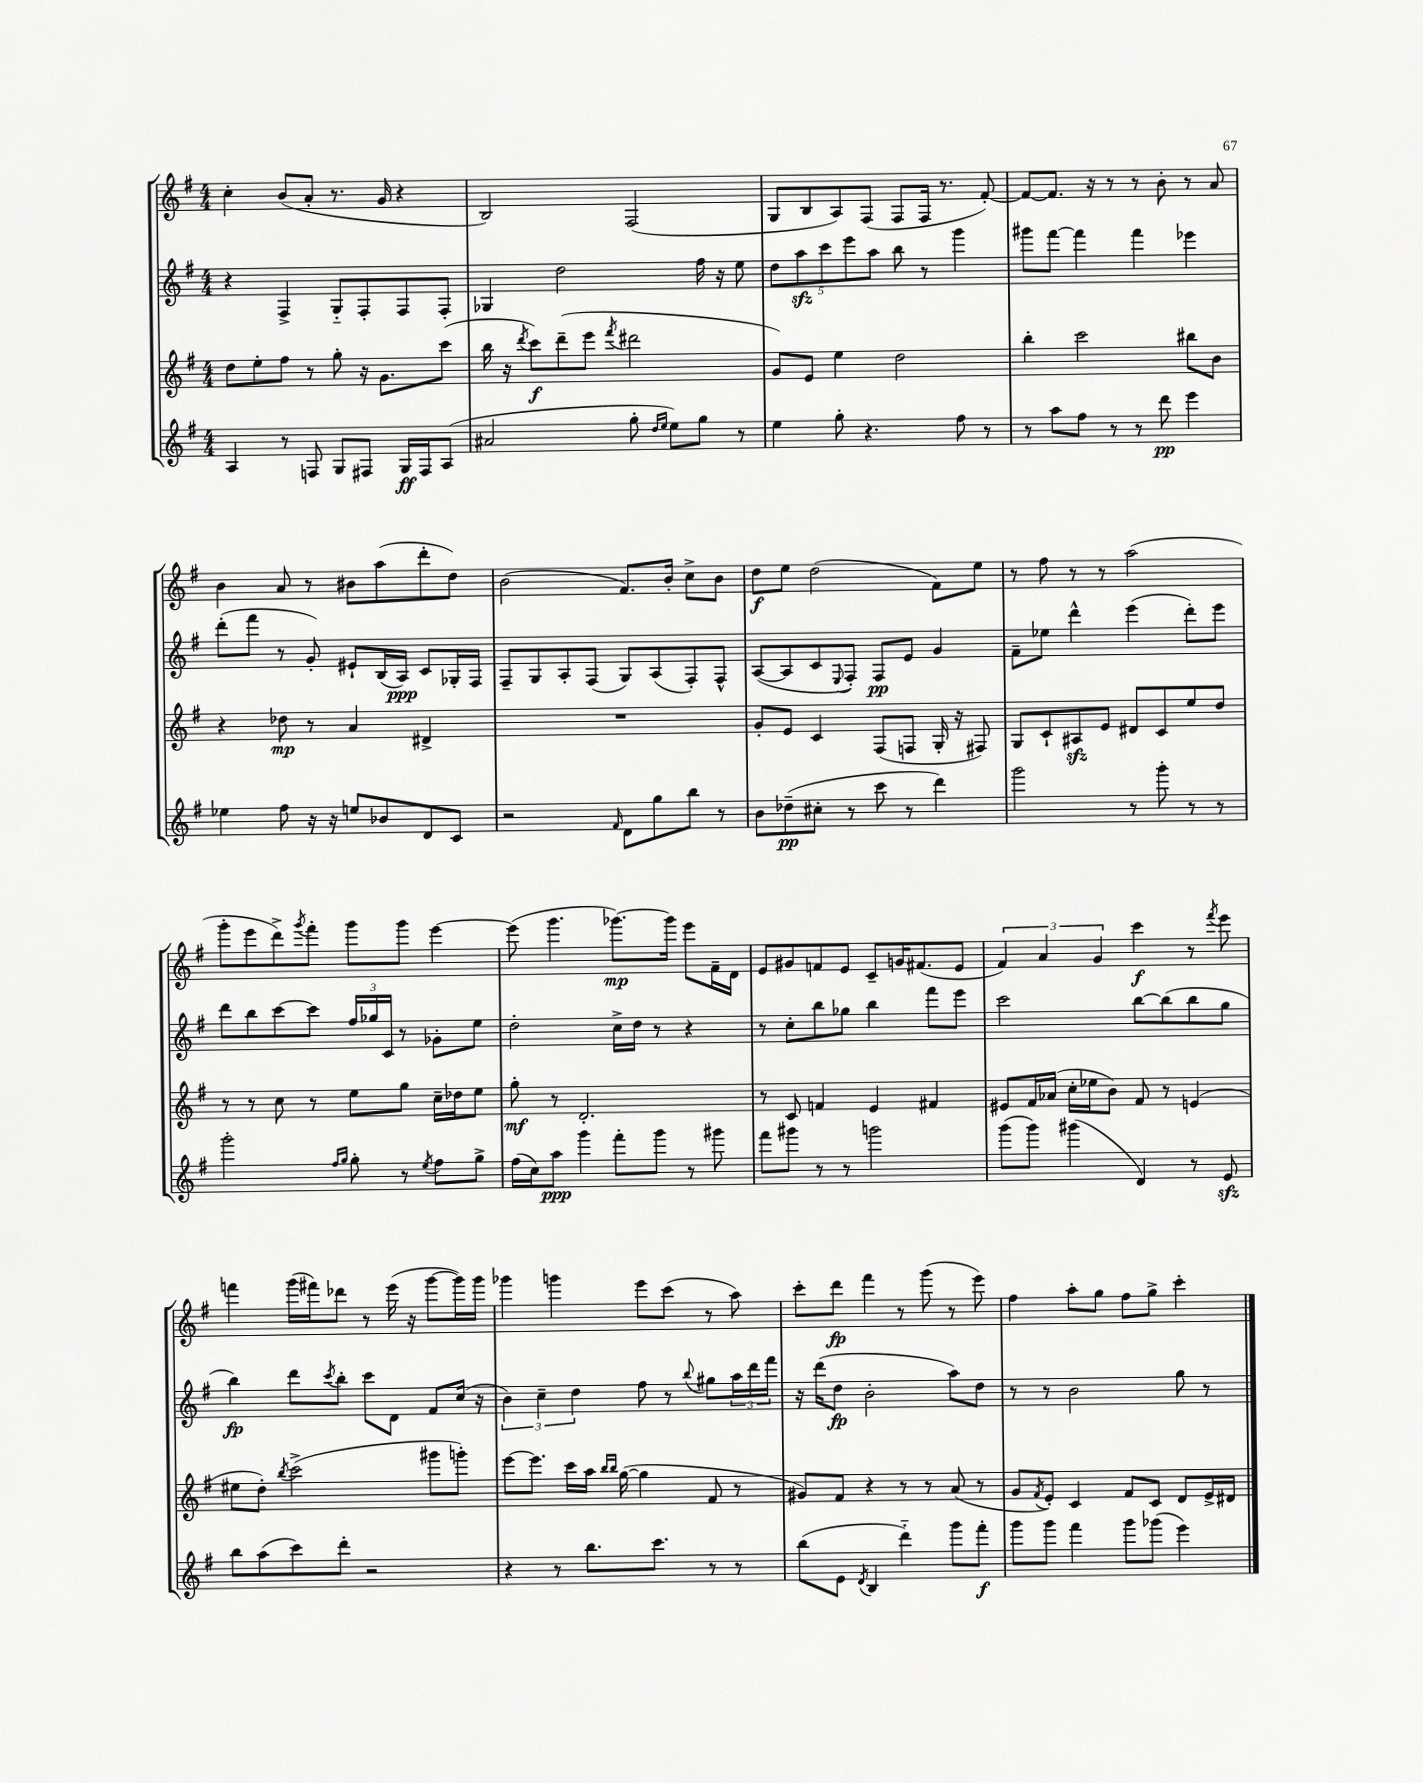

**kern	**dynam	**kern	**dynam	**kern	**dynam	**kern	**dynam
*part4	*part4	*part3	*part3	*part2	*part2	*part1	*part1
*staff4	*staff4	*staff3	*staff3	*staff2	*staff2	*staff1	*staff1
*clefG2	*	*clefG2	*	*clefG2	*	*clefG2	*
*k[f#]	*	*k[f#]	*	*k[f#]	*	*k[f#]	*
*M4/4	*	*M4/4	*	*M4/4	*	*M4/4	*
=2	=2	=2	=2	=2	=2	=2	=2
4A/	.	8dd\L	.	4r	.	4cc'\	.
.	.	8ee'\	.	.	.	.	.
8r	.	8ff#\J	.	4F#^/	.	(8b/L	.
8Fn/	.	8r	.	.	.	8a'/J	.
8G/L	.	8gg'\	.	8G/L	.	8.r	.
8F#X/J	.	16r	.	8F#'/	.	.	.
.	.	8.g\L	.	.	.	16g/	.
16G/LL	ff	.	.	8F#/	.	4r	.
16F#/J	.	.	.	.	.	.	.
(8A/J	.	(8ccc\J	.	8F#'/J	.	.	.
=3	=3	=3	=3	=3	=3	=3	=3
2a#X/	.	16bb\	.	4G-X/	.	2B/)	.
.	.	16r	.	.	.	.	.
.	.	8qddd/	.	.	.	.	.
.	.	8ccc\L)	f	.	.	.	.
.	.	(8ddd~\	.	2dd\	.	.	.
.	.	8eee\J	.	.	.	.	.
.	.	8qfff#/	.	.	.	.	.
8gg'\	.	2ddd#X\	.	.	.	(2F#/	.
16qqdd/LL	.	.	.	.	.	.	.
16qqee/JJ	.	.	.	.	.	.	.
8ee\L)	.	.	.	.	.	.	.
8gg\J	.	.	.	16ff#\	.	.	.
.	.	.	.	16r	.	.	.
8r	.	.	.	8ee\	.	.	.
=4	=4	=4	=4	=4	=4	=4	=4
4ee\	.	8g/L)	.	10dd\L	.	8G/L	.
.	.	.	.	10aazz\	.	.	.
.	.	8e/J	.	.	.	8B/	.
.	.	.	.	10ccc\	.	.	.
8gg'\	.	4ee\	.	.	.	8A/)	.
.	.	.	.	10eee\	.	.	.
4.r	.	.	.	.	.	(8F#/J	.
.	.	.	.	10aa\J	.	.	.
.	.	2dd\	.	8bb\	.	8F#/L	.
.	.	.	.	8r	.	16F#/Jk	.
.	.	.	.	.	.	8.r	.
8ff#\	.	.	.	4ggg\	.	.	.
8r	.	.	.	.	.	[8f#'/)	.
=5	=5	=5	=5	=5	=5	=5	=5
8r	.	4bb'\	.	8ggg#X\L	.	8f#/L_	.
8aa\L	.	.	.	[8fff#\J	.	8.f#/J]	.
8ff#\J	.	2ccc\	.	4fff#\]	.	.	.
.	.	.	.	.	.	16r	.
8r	.	.	.	.	.	8r	.
8r	.	.	.	4fff#\	.	8r	.
8ddd\	pp	.	.	.	.	8b'\	.
4eee\	.	8bb#X\L	.	4eee-X\	.	8r	.
.	.	8b\J	.	.	.	8a/	.
!!LO:LB:g=z
=6	=6	=6	=6	=6	=6	=6	=6
4ee-X\	.	4r	.	(8ddd'\L	.	4b\	.
.	.	.	.	8fff#\J	.	.	.
8ff#\	.	8dd-X\	mp	8r	.	8a/	.
16r	.	8r	.	8g'/)	.	8r	.
16r	.	.	.	.	.	.	.
8een/L	.	4a/	.	8e#X`/L	.	8b#X\L	.
8b-X/	.	.	.	(16B/L	.	(8aa\	.
.	.	.	.	16A/JJ)	ppp	.	.
8d/	.	4d#X^/	.	8c/L	.	8ddd'\	.
8c/J	.	.	.	16G-X'/L	.	8dd\J)	.
.	.	.	.	16F#/JJ	.	.	.
=7	=7	=7	=7	=7	=7	=7	=7
2r	.	1r	.	8F#~/L	.	(2b\	.
.	.	.	.	8G/	.	.	.
.	.	.	.	8A'/	.	.	.
.	.	.	.	(8F#/J	.	.	.
16qqf#/	.	.	.	.	.	.	.
8d\L	.	.	.	8G/L)	.	8.f#/L)	.
8gg\	.	.	.	(8A/	.	.	.
.	.	.	.	.	.	16b'/Jk	.
8bb\J	.	.	.	8F#'/)	.	8cc^\L	.
8r	.	.	.	8F#^^/J	.	8b\J	.
=8	=8	=8	=8	=8	=8	=8	=8
8b\L	.	8g'/L	.	([8A/L	.	8dd\L	f
(8dd-X~\	pp	8e/J	.	8A/]	.	8ee\J	.
8cc#X'\J	.	4c/	.	8c/	.	(2dd\	.
.	.	.	.	8qqE/	.	.	.
8r	.	.	.	8F#'/J)	.	.	.
8ccc\	.	(8F#/L	.	8F#/L	pp	.	.
8r	.	8Fn/J	.	8e/J	.	.	.
4ddd\)	.	16G'/	.	4g/	.	8f#\L)	.
.	.	16r	.	.	.	.	.
.	.	8F#X/)	.	.	.	8ee\J	.
=9	=9	=9	=9	=9	=9	=9	=9
2ggg\	.	8G/L	.	8f#~\L	.	8r	.
.	.	8c`/	.	8ee-X\J	.	8ff#\	.
.	.	8A#Xzz/	.	4ddd^^\	.	8r	.
.	.	8e/J	.	.	.	8r	.
8r	.	8d#X/L	.	(4eee\	.	(2aa\	.
8ggg'\	.	8c/	.	.	.	.	.
8r	.	8ee/	.	8ddd'\L)	.	.	.
8r	.	8dd/J	.	8eee\J	.	.	.
!!LO:LB:g=z
=10	=10	=10	=10	=10	=10	=10	=10
2ggg'\	.	8r	.	8ddd\L	.	8ggg'\L	.
.	.	8r	.	8bb\	.	8eee\	.
.	.	8cc\	.	[8ccc\	.	8ddd^\)	.
.	.	.	.	.	.	8qggg/	.
.	.	8r	.	8ccc\J]	.	8fff#'\J	.
16qqff#/LL	.	.	.	.	.	.	.
16qqgg/JJ	.	.	.	.	.	.	.
8gg'\	.	8ee\L	.	24ff#/LL	.	8ggg\L	.
.	.	.	.	24gg-X/	.	.	.
.	.	.	.	24c/JJ	.	.	.
8r	.	8gg\J	.	8r	.	8ggg\J	.
8qee/	.	.	.	.	.	.	.
8ff#\L	.	16cc~\LL	.	8g-X'\L	.	[4eee\	.
.	.	16dd-X\J	.	.	.	.	.
8gg^\J	.	8ee\J	.	8ee\J	.	.	.
=11	=11	=11	=11	=11	=11	=11	=11
(16ff#\LL	.	8gg'\	mf	2dd'\	.	(8eee\]	.
16cc\J)	.	.	.	.	.	.	.
8aa\J	ppp	8r	.	.	.	4.ggg\	.
4ggg\	.	2.d'/	.	.	.	.	.
8fff#'\L	.	.	.	16cc^\LL	.	[8.ggg-X\L)	mp
.	.	.	.	16dd\JJ	.	.	.
8ggg\J	.	.	.	8r	.	.	.
.	.	.	.	.	.	16ggg-\Jk]	.
8r	.	.	.	4r	.	8eee\L	.
8ggg#X\	.	.	.	.	.	16f#~\L	.
.	.	.	.	.	.	16d\JJ	.
=12	=12	=12	=12	=12	=12	=12	=12
8fff#\L	.	8r	.	8r	.	8e/L	.
8ggg#X\J	.	8c/	.	8cc'\L	.	8g#X/	.
8r	.	4fn/	.	8bb\	.	8fn/	.
8r	.	.	.	8gg-X\J	.	8e/J	.
2gggn\	.	4e/	.	4bb\	.	8c~/L	.
.	.	.	.	.	.	16gn/K	.
.	.	.	.	.	.	(8.f#X/	.
.	.	4f#X/	.	8fff#\L	.	.	.
.	.	.	.	8eee\J	.	8e/J	.
=13	=13	=13	=13	=13	=13	=13	=13
(8ggg\L	.	8e#X/L	.	2ccc\	.	6f#/)	.
8ggg\J)	.	16f#/L	.	.	.	.	.
.	.	.	.	.	.	6a/	.
.	.	(16a-X/JJ	.	.	.	.	.
(4ggg#X\	.	16cc'\LL	.	.	.	.	.
.	.	16ee-X\J	.	.	.	.	.
.	.	.	.	.	.	6g/	.
.	.	8b\J)	.	.	.	.	.
4d/)	.	8f#/	.	[8bb\L	.	4ccc\	f
.	.	8r	.	(8bb\]	.	.	.
8r	.	(4en/	.	8bb\	.	8r	.
.	.	.	.	.	.	8qfff#/	.
8ezz/	.	.	.	8gg\J	.	8eee\	.
!!LO:LB:g=z
=14	=14	=14	=14	=14	=14	=14	=14
8bb\L	.	8ee#X\L	.	4bb\)	fp	4fffn\	.
(8aa\	.	8dd'\J)	.	.	.	.	.
.	.	8qbb/	.	.	.	.	.
8ccc\)	.	(2ccc^\	.	8ddd\L	.	(16ggg\LL	.
.	.	.	.	.	.	16fff#X\J)	.
.	.	.	.	8qccc/	.	.	.
8ddd'\J	.	.	.	8bb'\J	.	8ddd-X\J	.
2r	.	.	.	8ccc\L	.	8r	.
.	.	.	.	8d\J	.	(16eee\	.
.	.	.	.	.	.	16r	.
.	.	8ggg#X\L	.	8f#/L	.	[8ggg\L	.
.	.	8gggn'\J)	.	(16cc/Jk	.	16ggg\L])	.
.	.	.	.	16r	.	16ggg\JJ	.
=15	=15	=15	=15	=15	=15	=15	=15
4r	.	[8eee\L	.	6b\)	.	4ggg-X\	.
.	.	8.eee\J]	.	.	.	.	.
.	.	.	.	6cc~\	.	.	.
8r	.	.	.	.	.	4gggn\	.
.	.	16ccc\LL	.	.	.	.	.
.	.	.	.	6dd\	.	.	.
8.bb\L	.	16aa\JJ	.	.	.	.	.
.	.	16qqbb/LL	.	.	.	.	.
.	.	16qqbb/JJ	.	.	.	.	.
.	.	([16gg\	.	.	.	.	.
.	.	4gg\]	.	8ff#\	.	8eee\L	.
8.ccc\J	.	.	.	.	.	.	.
.	.	.	.	8r	.	(8ccc\J	.
.	.	.	.	8qqbb/	.	.	.
8r	.	8f#/	.	8gg#X\L	.	8r	.
8r	.	8r	.	24aa\L	.	8aa\)	.
.	.	.	.	24ddd\	.	.	.
.	.	.	.	24fff#\JJ	.	.	.
=16	=16	=16	=16	=16	=16	=16	=16
(8bb\L	.	8g#X/L)	.	16r	.	8ccc'\L	.
.	.	.	.	(16ddd\KL	.	.	.
8e\J	.	8f#/J	.	8dd\J	fp	8ddd\J	fp
8qd/	.	.	.	.	.	.	.
4B/	.	4r	.	2b'\	.	4fff#\	.
4ddd\)	.	8r	.	.	.	8r	.
.	.	8r	.	.	.	(8ggg\	.
8ggg\L	.	(8a/	.	8aa\L)	.	8r	.
8fff#'\J	f	8r	.	8dd\J	.	8eee\)	.
=17	=17	=17	=17	=17	=17	=17	=17
8ggg\L	.	8g/L	.	8r	.	4ff#\	.
.	.	8qf#/	.	.	.	.	.
8ggg\J	.	8e'/J)	.	8r	.	.	.
4fff#\	.	4c/	.	2b\	.	8aa'\L	.
.	.	.	.	.	.	8gg\J	.
8ggg\L	.	8f#/L	.	.	.	8ff#\L	.
(8ggg-X\J	.	8c/J	.	.	.	8gg^\J	.
4eee\)	.	8d/L	.	8gg\	.	4ccc'\	.
.	.	16e^/L	.	8r	.	.	.
.	.	16d#X/JJ	.	.	.	.	.
==	==	==	==	==	==	==	==
*-	*-	*-	*-	*-	*-	*-	*-
